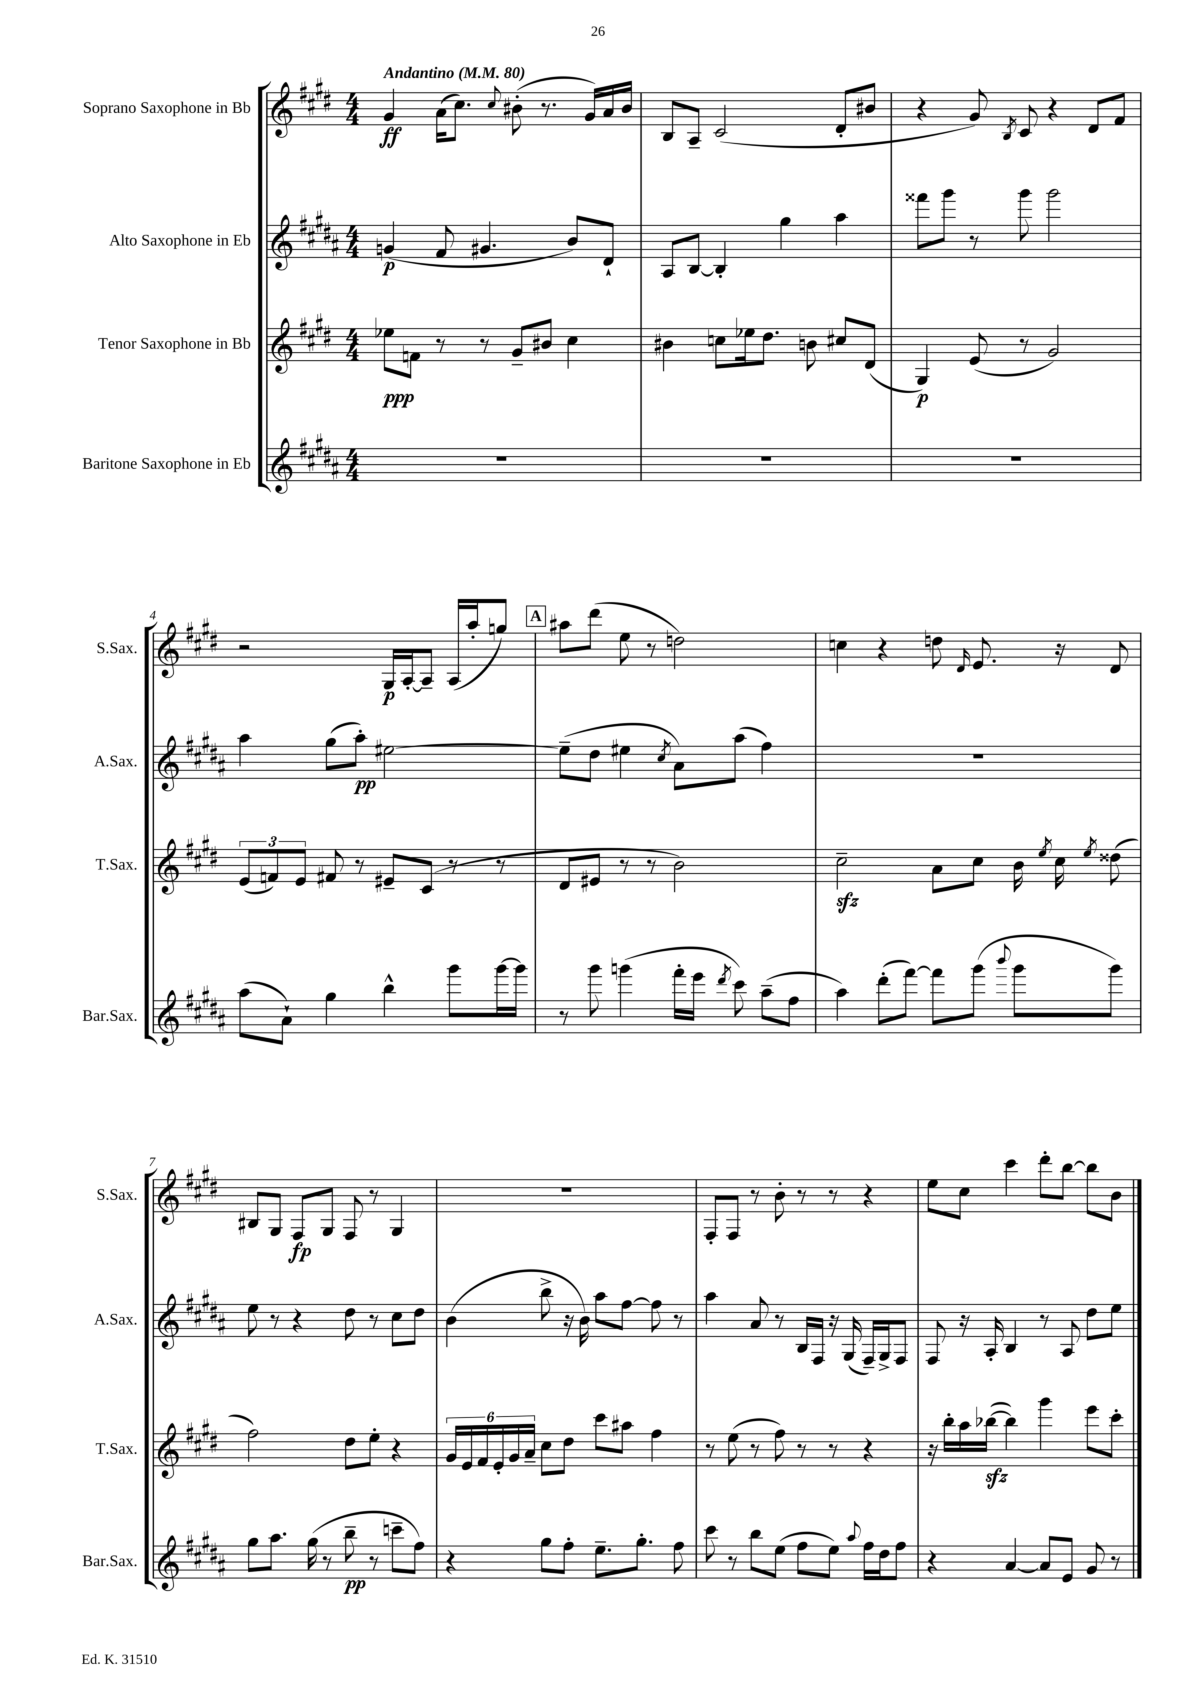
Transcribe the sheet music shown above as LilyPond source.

<<
\new StaffGroup <<
\new Staff = "s0" \with { instrumentName = "Soprano Saxophone in Bb" shortInstrumentName = "S.Sax." } {
    \clef treble \key e \major \numericTimeSignature \time 4/4 \tempo "Andantino" 4 = 80
    \autoBeamOff gis'4\ff a'16[( cis''8.]) \appoggiatura { cis''8 } bis'8-.( r8. gis'16[) a'16 bis'16] |
    b8[ a8]-- cis'2( dis'8[-. bis'8] |
    r4 gis'8) \acciaccatura { b8 } cis'8 r4 dis'8[ fis'8] |
    r2 gis16[\p a16~-. a8]-- a16[( a''16-. g''8]) |
    \mark \markup { \box "A" } ais''8[ dis'''8]( e''8 r8 d''2) |
    c''4 r4 d''8 \grace { dis'16 } e'8. r16 dis'8 |
    bis8[ gis8] fis8[\fp gis8] fis8 r8 gis4 |
    R1 |
    fis8[-. fis8] r8 b'8-. r8 r8 r4 |
    e''8[ cis''8] cis'''4 dis'''8[-. b''8]~ b''8[ b'8] \bar "|." |
}
\new Staff = "s1" \with { instrumentName = "Alto Saxophone in Eb" shortInstrumentName = "A.Sax." } {
    \clef treble \key b \major \numericTimeSignature \time 4/4
    \autoBeamOff g'4\p( fis'8 gis'4. b'8[) dis'8]-! |
    ais8[ b8]~ b4-. gis''4 ais''4 |
    fisis'''8[ gis'''8] r8 gis'''8 gis'''2 |
    ais''4 gis''8[( ais''8]-.\pp) eis''2~ |
    \mark \markup { \box "A" } eis''8[--( dis''8] eis''4 \acciaccatura { cis''8 } ais'8[) ais''8]( fis''4) |
    R1 |
    e''8 r8 r4 dis''8 r8 cis''8[ dis''8] |
    b'4( b''8-> r16 b'16) ais''8[ fis''8]~ fis''8 r8 |
    ais''4 ais'8 r8 b16[ fis16] r16 gis16( fis16[--) gis16-> fis8] |
    fis8 r16 ais16-. b4 r8 ais8 dis''8[ e''8] \bar "|." |
}
\new Staff = "s2" \with { instrumentName = "Tenor Saxophone in Bb" shortInstrumentName = "T.Sax." } {
    \clef treble \key e \major \numericTimeSignature \time 4/4
    \autoBeamOff ees''8[\ppp f'8] r8 r8 gis'8[-- bis'8] cis''4 |
    bis'4 c''8[ ees''16 dis''8.] b'8 cis''8[ dis'8]( |
    gis4\p) e'8( r8 gis'2) |
    \tuplet 3/2 { e'8[( f'8) e'8] } fis'8 r8 eis'8[-- cis'8]( r8 r8 |
    \mark \markup { \box "A" } dis'8[ eis'8] r8 r8 b'2) |
    cis''2--\sfz a'8[ cis''8] b'16 \acciaccatura { e''8 } cis''16 \acciaccatura { e''8 } disis''8( |
    fis''2) dis''8[ e''8]-. r4 |
    \tuplet 6/4 { gis'16[ e'16 fis'16 e'16-. gis'16 a'16]-- } cis''8[ dis''8] cis'''8[ ais''8] fis''4 |
    r8 e''8( r8 fis''8) r8 r8 r4 |
    r16 b''16[-. a''16 bes''16]~\sfz( bes''4) gis'''4 e'''8[ cis'''8]-. \bar "|." |
}
\new Staff = "s3" \with { instrumentName = "Baritone Saxophone in Eb" shortInstrumentName = "Bar.Sax." } {
    \clef treble \key b \major \numericTimeSignature \time 4/4
    \autoBeamOff R1 |
    R1 |
    R1 |
    ais''8[( ais'8]-!) gis''4 b''4-^ gis'''8[ gis'''16~ gis'''16] |
    \mark \markup { \box "A" } r8 gis'''8 g'''4( fis'''16[-. e'''16] \acciaccatura { dis'''8 } cis'''8) ais''8[--( fis''8] |
    ais''4) dis'''8[-.( fis'''8]~) fis'''8[ gis'''8]( \appoggiatura { b'''8 } gis'''8[ gis'''8]) |
    gis''8[ ais''8.] gis''16( r8 b''8--\pp r8 c'''8[-- fis''8]) |
    r4 gis''8[ fis''8]-. e''8.[-- gis''8.]-. fis''8 |
    cis'''8 r8 b''8[ e''8]( fis''8[ e''8]) \appoggiatura { ais''8 } fis''16[ dis''16 fis''8] |
    r4 ais'4~ ais'8[ e'8] gis'8 r8 \bar "|." |
}
>>
>>
